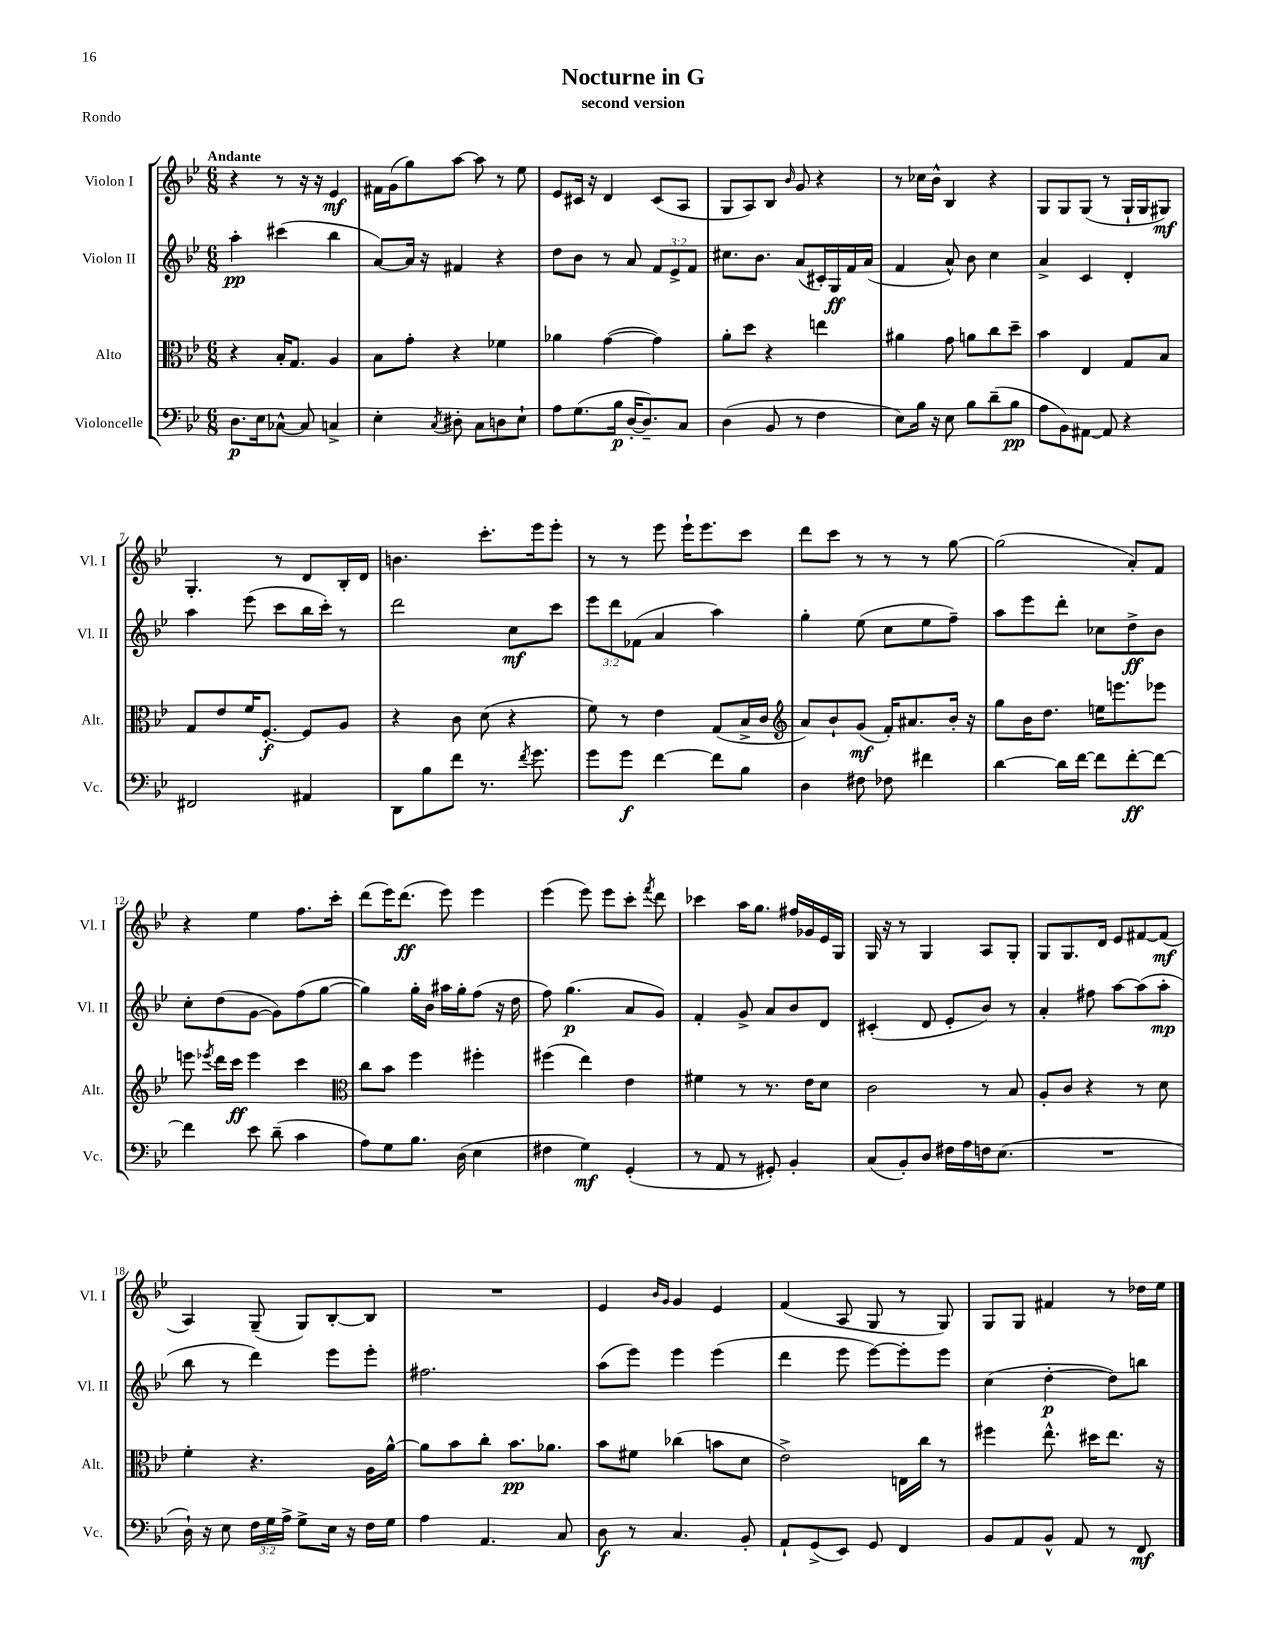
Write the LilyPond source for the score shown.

\header { title = "Nocturne in G" subtitle = "second version" piece = "Rondo" }
<<
\new StaffGroup <<
\new Staff = "s0" \with { instrumentName = "Violon I" shortInstrumentName = "Vl. I" } {
    \clef treble \key bes \major \numericTimeSignature \time 6/8 \tempo "Andante"
    \autoBeamOff r4 r8 r16 r16 ees'4\mf |
    fis'16[ g'16( g''8) a''8]~ a''8 r8 ees''8 |
    ees'8[ cis'16] r16 d'4 cis'8[( a8] |
    g8[ a8) bes8] \grace { bes'16 } g'8 r4 |
    r8 ces''16[ bes'16]-^ bes4 r4 |
    g8[ g8 g8]( r8 g16[-! g16 gis8]\mf) |
    g4.-. r8 d'8[ bes16-. d'16] |
    b'4. c'''8.[-. ees'''16 ees'''8]-. |
    r8 r8 ees'''8 ees'''16[-! ees'''8. c'''8] |
    d'''8[ c'''8] r8 r8 r8 g''8~ |
    g''2( a'8[-.) f'8] |
    r4 ees''4 f''8.[ c'''16]-. |
    d'''8[( ees'''16) d'''8.]\ff( ees'''8) ees'''4 |
    ees'''4( ees'''8) ees'''8[ c'''8]-. \acciaccatura { f'''8 } d'''8 |
    ces'''4 a''16[ g''8.] fis''16[ ges'16 ees'16 g16] |
    g16 r16 r8 g4 a8[ g8]-. |
    g8[ g8. d'16] ees'8[ fis'8~ fis'8]\mf( |
    a4) g8--( g8[) bes8~-. bes8] |
    R2. |
    ees'4 \grace { bes'16[ g'16] } g'4 ees'4 |
    f'4( a8 g8 r8 g8) |
    g8[ g8] fis'4 r8 des''16[ ees''16] \bar "|." |
}
\new Staff = "s1" \with { instrumentName = "Violon II" shortInstrumentName = "Vl. II" } {
    \clef treble \key bes \major \numericTimeSignature \time 6/8 \override Staff.TupletNumber.text = #tuplet-number::calc-fraction-text
    \autoBeamOff a''4-.\pp cis'''4( bes''4 |
    a'8[~) a'16] r16 fis'4 r4 |
    d''8[ bes'8] r8 a'8 \tuplet 3/2 { f'8[ ees'8-> f'8] } |
    cis''8.[ bes'8.] a'8[( cis'16-.) g16\ff f'16 a'16]( |
    f'4 a'8-^) bes'8 c''4 |
    a'4-> c'4 d'4-. |
    a''4 ees'''8( c'''8[ bes''16 c'''16]-.) r8 |
    d'''2 c''8[\mf c'''8] |
    \tuplet 3/2 { ees'''8[ d'''8 fes'8]( } a'4 a''4) |
    g''4-. ees''8( c''8[ ees''8 f''8]--) |
    a''8[ ees'''8 d'''8]-. ces''8[ d''8->\ff bes'8] |
    c''8[-. d''8( g'8]~ g'8[) f''8( g''8]~ |
    g''4) g''16[-. bes'16] ais''16[ g''16-. f''8]( r16 d''16 |
    f''8) g''4.\p( a'8[ g'8]) |
    f'4-. g'8-> a'8[ bes'8 d'8] |
    cis'4-.( d'8 ees'8[-. bes'8]) r8 |
    a'4-. fis''8 a''8[~ a''8( a''8]-.\mp |
    bes''8 r8 d'''4) ees'''8[ ees'''8]-. |
    fis''2. |
    a''8[( ees'''8]) ees'''4 ees'''4( |
    d'''4 ees'''8 ees'''8[~) ees'''8-. ees'''8] |
    c''4( d''4~-.\p d''8[) b''8] \bar "|." |
}
\new Staff = "s2" \with { instrumentName = "Alto" shortInstrumentName = "Alt." } {
    \clef alto \key bes \major \numericTimeSignature \time 6/8
    \autoBeamOff r4 bes16[-. g8.] a4 |
    bes8[ g'8]-. r4 fes'4 |
    aes'4 g'4~( g'4) |
    a'8[-. d''8] r4 e''4 |
    ais'4 g'8 a'8[ c''8 d''8]-- |
    bes'4 ees4 g8[ bes8] |
    g8[ ees'8 f'16 f8.]~-.\f f8[ a8] |
    r4 c'8 d'8( r4 |
    f'8) r8 ees'4 g8[( bes16-> c'16] |
    \clef treble a'8[) bes'8-! g'8]\mf( f'16[-.) ais'8. bes'16]-. r16 |
    g''8[ bes'16 d''8.] e''16[ e'''8. ees'''8] |
    e'''8 \acciaccatura { ees'''8 } d'''16[ c'''16]\ff ees'''4 c'''4 |
    \clef alto c''8[ bes'8] f''4 fis''4-. |
    fis''4( ees''4) ees'4 |
    fis'4 r8 r8. ees'16[ d'8] |
    c'2 r8 bes8 |
    a8[-. c'8] r4 r8 d'8 |
    f'4-. r4. a16[ a'16]~-^ |
    a'8[ bes'8 c''8]-. bes'8.[\pp aes'8.] |
    bes'8[ fis'8] ces''4( b'8[ d'8] |
    ees'2->) e16[ c''16] r8 |
    fis''4 ees''8.-^ dis''16[ ees''8.] r16 \bar "|." |
}
\new Staff = "s3" \with { instrumentName = "Violoncelle" shortInstrumentName = "Vc." } {
    \clef bass \key bes \major \numericTimeSignature \time 6/8 \override Staff.TupletNumber.text = #tuplet-number::calc-fraction-text
    \autoBeamOff d8.[\p ees16 ces8]~-^ ces8 c4-> |
    ees4-. \acciaccatura { c8 } dis8-. c8[ d8 ees8]-! |
    a8[ g8.( bes16]\p d16[~-. d8.--) c8] |
    d4( bes,8 r8 f4 |
    ees8[) bes16] r16 ees8 bes8[ d'8--( bes8]\pp |
    a8[ bes,8) ais,8]~ ais,8 r4 |
    fis,2 ais,4 |
    d,8[ bes8 f'8] r8. \acciaccatura { f'8 } g'8. |
    g'8[ g'8]\f f'4~ f'8[ bes8] |
    d4 fis8 fes8 fis'4 |
    d'4~ d'16[ f'16]~ f'8[ f'8~-.\ff f'8]~ |
    f'4 ees'8 d'8--( c'4 |
    a8[) g8 bes8.] d16( ees4 |
    fis4 g4\mf) g,4-.( |
    r8 a,8 r8 gis,8-.) bes,4-. |
    c8[( bes,8-.) d8] fis16[ a16 f16 ees8.]( |
    R2. |
    d16-!) r16 ees8 \tuplet 3/2 { f16[ g16 a16]-> } g8[-> ees16] r16 f16[ g16] |
    a4 a,4. c8 |
    d8\f r8 c4. bes,8-. |
    a,8[-! g,8->( ees,8]) g,8 f,4 |
    bes,8[ a,8 bes,8]-^ a,8 r8 f,8\mf \bar "|." |
}
>>
>>
